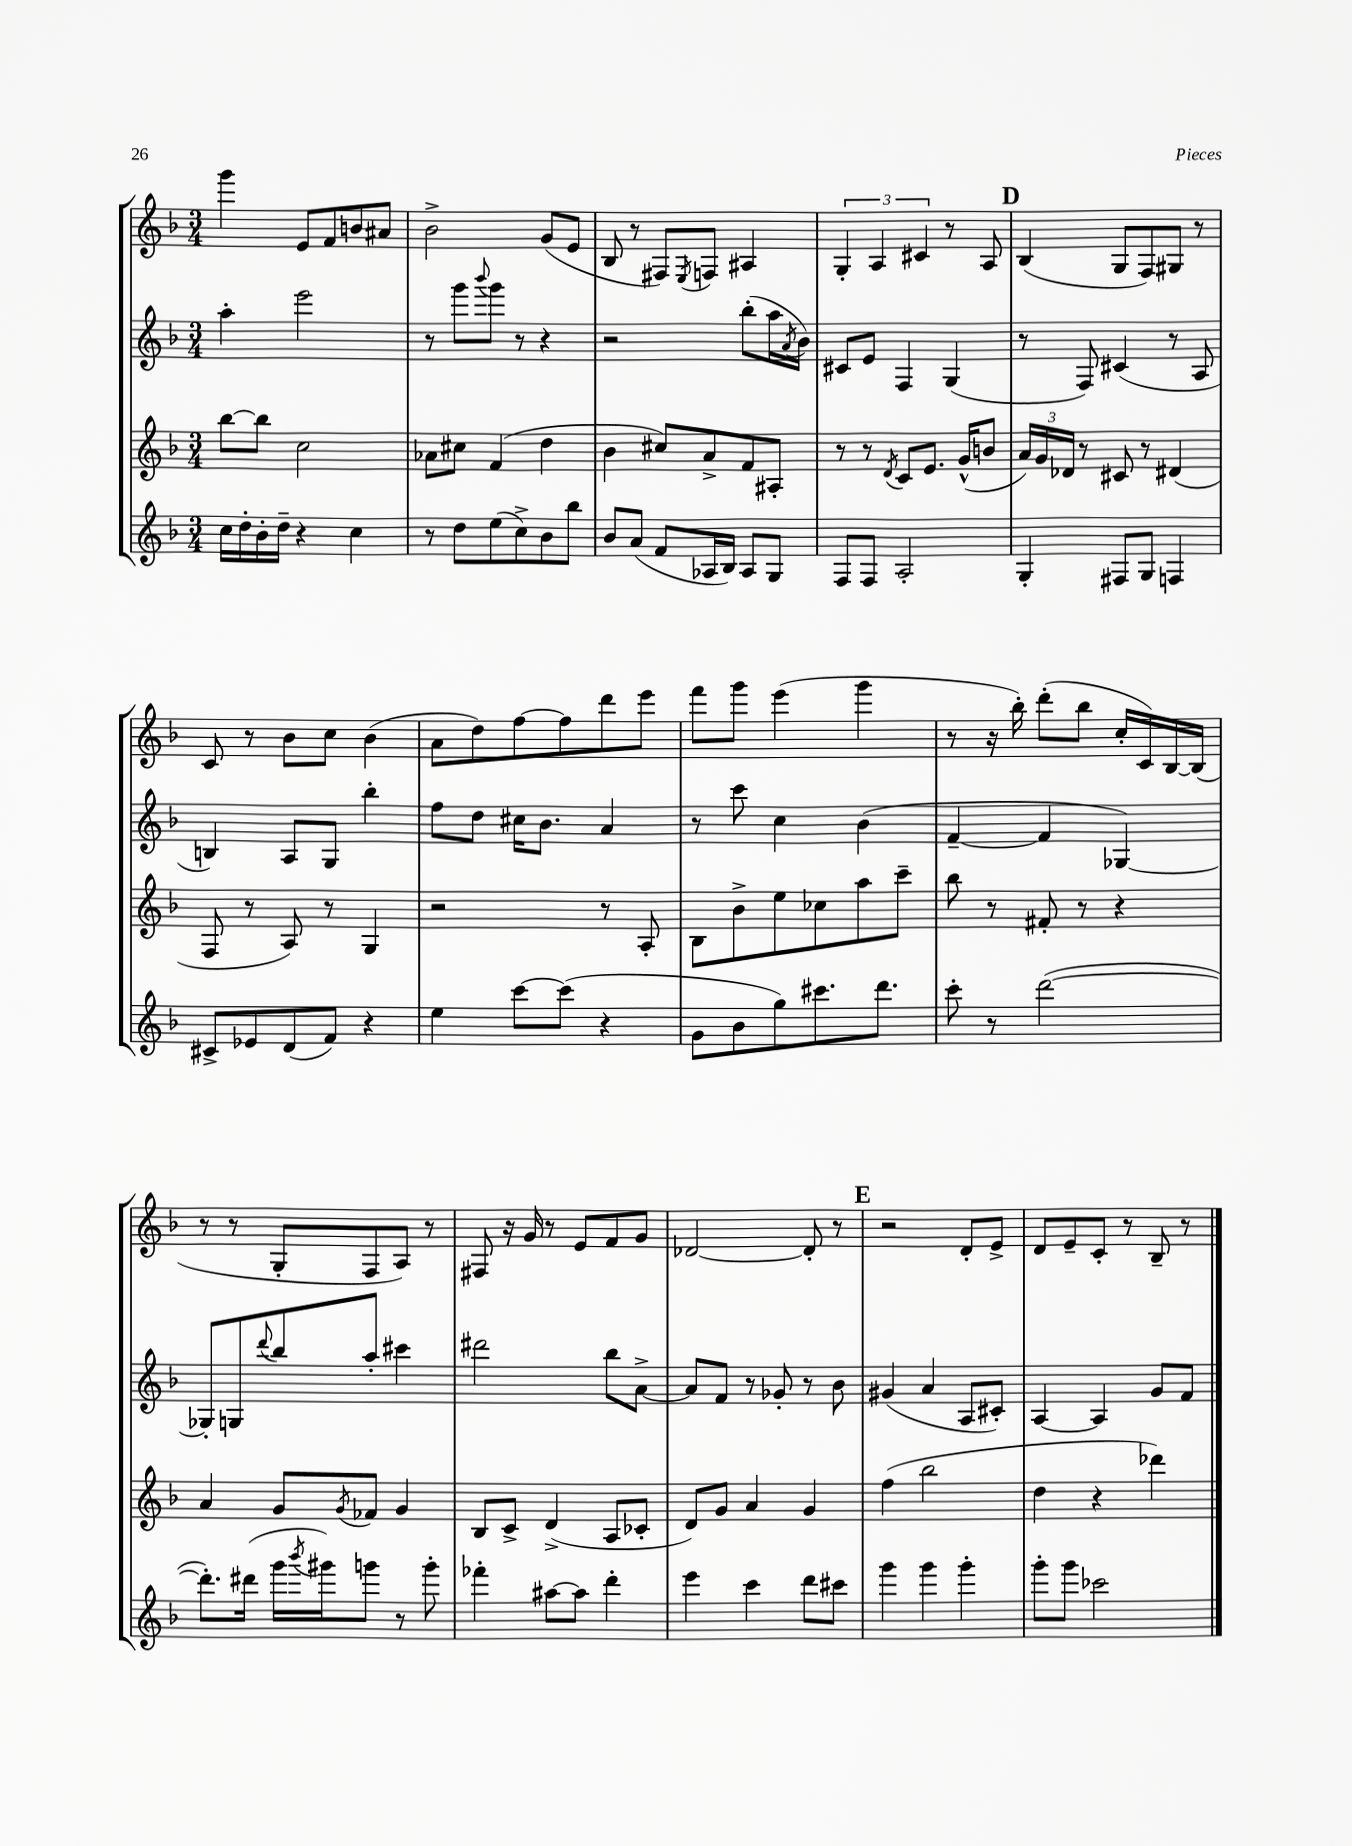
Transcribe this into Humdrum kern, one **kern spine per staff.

**kern	**kern	**kern	**kern
*part4	*part3	*part2	*part1
*staff4	*staff3	*staff2	*staff1
*clefG2	*clefG2	*clefG2	*clefG2
*k[b-]	*k[b-]	*k[b-]	*k[b-]
*M3/4	*M3/4	*M3/4	*M3/4
=29	=29	=29	=29
16cc\LL	[8bb-\L	4aa'\	4ggg\
16dd'\	.	.	.
16b-'\	8bb-\J]	.	.
16dd~\JJ	.	.	.
4r	2cc\	2eee\	8e/L
.	.	.	8f/
4cc\	.	.	8bn/
.	.	.	8a#X/J
=30	=30	=30	=30
8r	8a-X\L	8r	2b-^\
8dd\L	8cc#X\J	8ggg\L	.
.	.	8qqbbb-/	.
(8ee\	(4f/	8ggg\J	.
8cc^\)	.	8r	.
8b-\	4dd\	4r	(8g/L
8bb-\J	.	.	8e/J
=31	=31	=31	=31
8b-/L	4b-\	2r	8B-/
(8a/J	.	.	8r
8f/L	8cc#X/L)	.	8F#X/L)
.	.	.	8qE/
16A-X/L	8a^/	.	8Fn/J
16B-/JJ)	.	.	.
8A-/L	8f/	(8bb-'\L	4A#X/
8G/J	8A#X'/J	16aa\L	.
.	.	8qa/	.
.	.	16b-\JJ)	.
=32	=32	=32	=32
8F/L	8r	8c#X/L	6G'/
8F/J	8r	8e/J	.
.	.	.	6A/
.	8qd/	.	.
2A'/	8c/L	4F/	.
.	.	.	6c#X/
.	8.e/J	.	.
.	.	(4G/	8r
.	(16g^^/KL	.	.
.	8bn/J	.	8A/
!!LO:REH:place=s1:t=D
=33	=33	=33	=33
4G'/	24a/LL)	8r	(4B-/
.	24g/	.	.
.	24d-X/JJ	.	.
.	8r	8F/)	.
8F#X/L	8c#X/	(4c#X/	8G/L
8G/J	8r	.	8F/)
4Fn/	(4d#X/	8r	8G#X/J
.	.	8A/	8r
!!LO:LB:g=z
=34	=34	=34	=34
8c#X^/L	8F/	4Bn/)	8c/
8e-X/	8r	.	8r
(8d/	8A/)	8A/L	8b-\L
8f/J)	8r	8G/J	8cc\J
4r	4G/	4bb-'\	(4b-\
=35	=35	=35	=35
4ee\	2r	8ff\L	8a\L
.	.	8dd\J	8dd\)
[8ccc\L	.	16cc#X\KL	[8ff\
.	.	8.b-\J	.
(8ccc\J]	.	.	8ff\]
4r	8r	4a/	8ddd\
.	8A'/	.	8eee\J
=36	=36	=36	=36
8g\L	8B-\L	8r	8fff\L
8b-\	8b-^\	8ccc\	8ggg\J
8gg\)	8ee\	4cc\	(4eee\
8.ccc#X\	8cc-X\	.	.
.	8aa\	(4b-\	4ggg\
8.ddd\J	.	.	.
.	8ccc~\J	.	.
=37	=37	=37	=37
8ccc'\	8bb-\	[4f~/	8r
8r	8r	.	16r
.	.	.	16bb-'\)
([2ddd\	8f#X'/	4f/]	(8ddd'\L
.	8r	.	8bb-\J
.	4r	[4G-X/)	16cc'/LL
.	.	.	16c/)
.	.	.	[16B-/
.	.	.	(16B-/JJ]
!!LO:LB:g=z
=38	=38	=38	=38
8.ddd'\L])	4a/	8G-X'/L]	8r
.	.	8Gn/	8r
(16ddd#X\Jk	.	.	.
.	.	8qqddd/	.
16ggg\LL	8g/L	8bb-/	8G'/L
8qbbb-/	.	.	.
16ggg#X\J)	.	.	.
.	8qg/	.	.
8gggn\J	8f-X/J	8aa'/J	8F/
8r	4g/	4ccc#X\	8A/J)
8ggg'\	.	.	8r
=39	=39	=39	=39
4fff-X'\	8B-/L	2ddd#X\	8F#X/
.	8c^/J	.	16r
.	.	.	16g/
[8aa#X\L	(4d^/	.	8r
8aa#\J]	.	.	8e/L
4ddd'\	8A/L	8bb-\L	8f/
.	8c-X'/J	[8a^\J	8g/J
=40	=40	=40	=40
4eee\	8d/L)	8a/L]	[2d-X/
.	8g/J	8f/J	.
4ccc\	4a/	8r	.
.	.	8g-X'/	.
8ddd\L	4g/	8r	8d-'/]
8ccc#X\J	.	8b-\	8r
!!LO:REH:place=s1:t=E
=41	=41	=41	=41
4ggg\	(4ff\	(4g#X/	2r
4ggg\	2bb-\	4a/	.
4ggg'\	.	8A/L	8d'/L
.	.	8c#X'/J)	8e^/J
=42	=42	=42	=42
8ggg'\L	4dd\	[4A/	8d/L
8ggg\J	.	.	8e~/
2ccc-X\	4r	4A/]	8c'/J
.	.	.	8r
.	4ddd-X\)	8g/L	8B-~/
.	.	8f/J	8r
==	==	==	==
*-	*-	*-	*-
